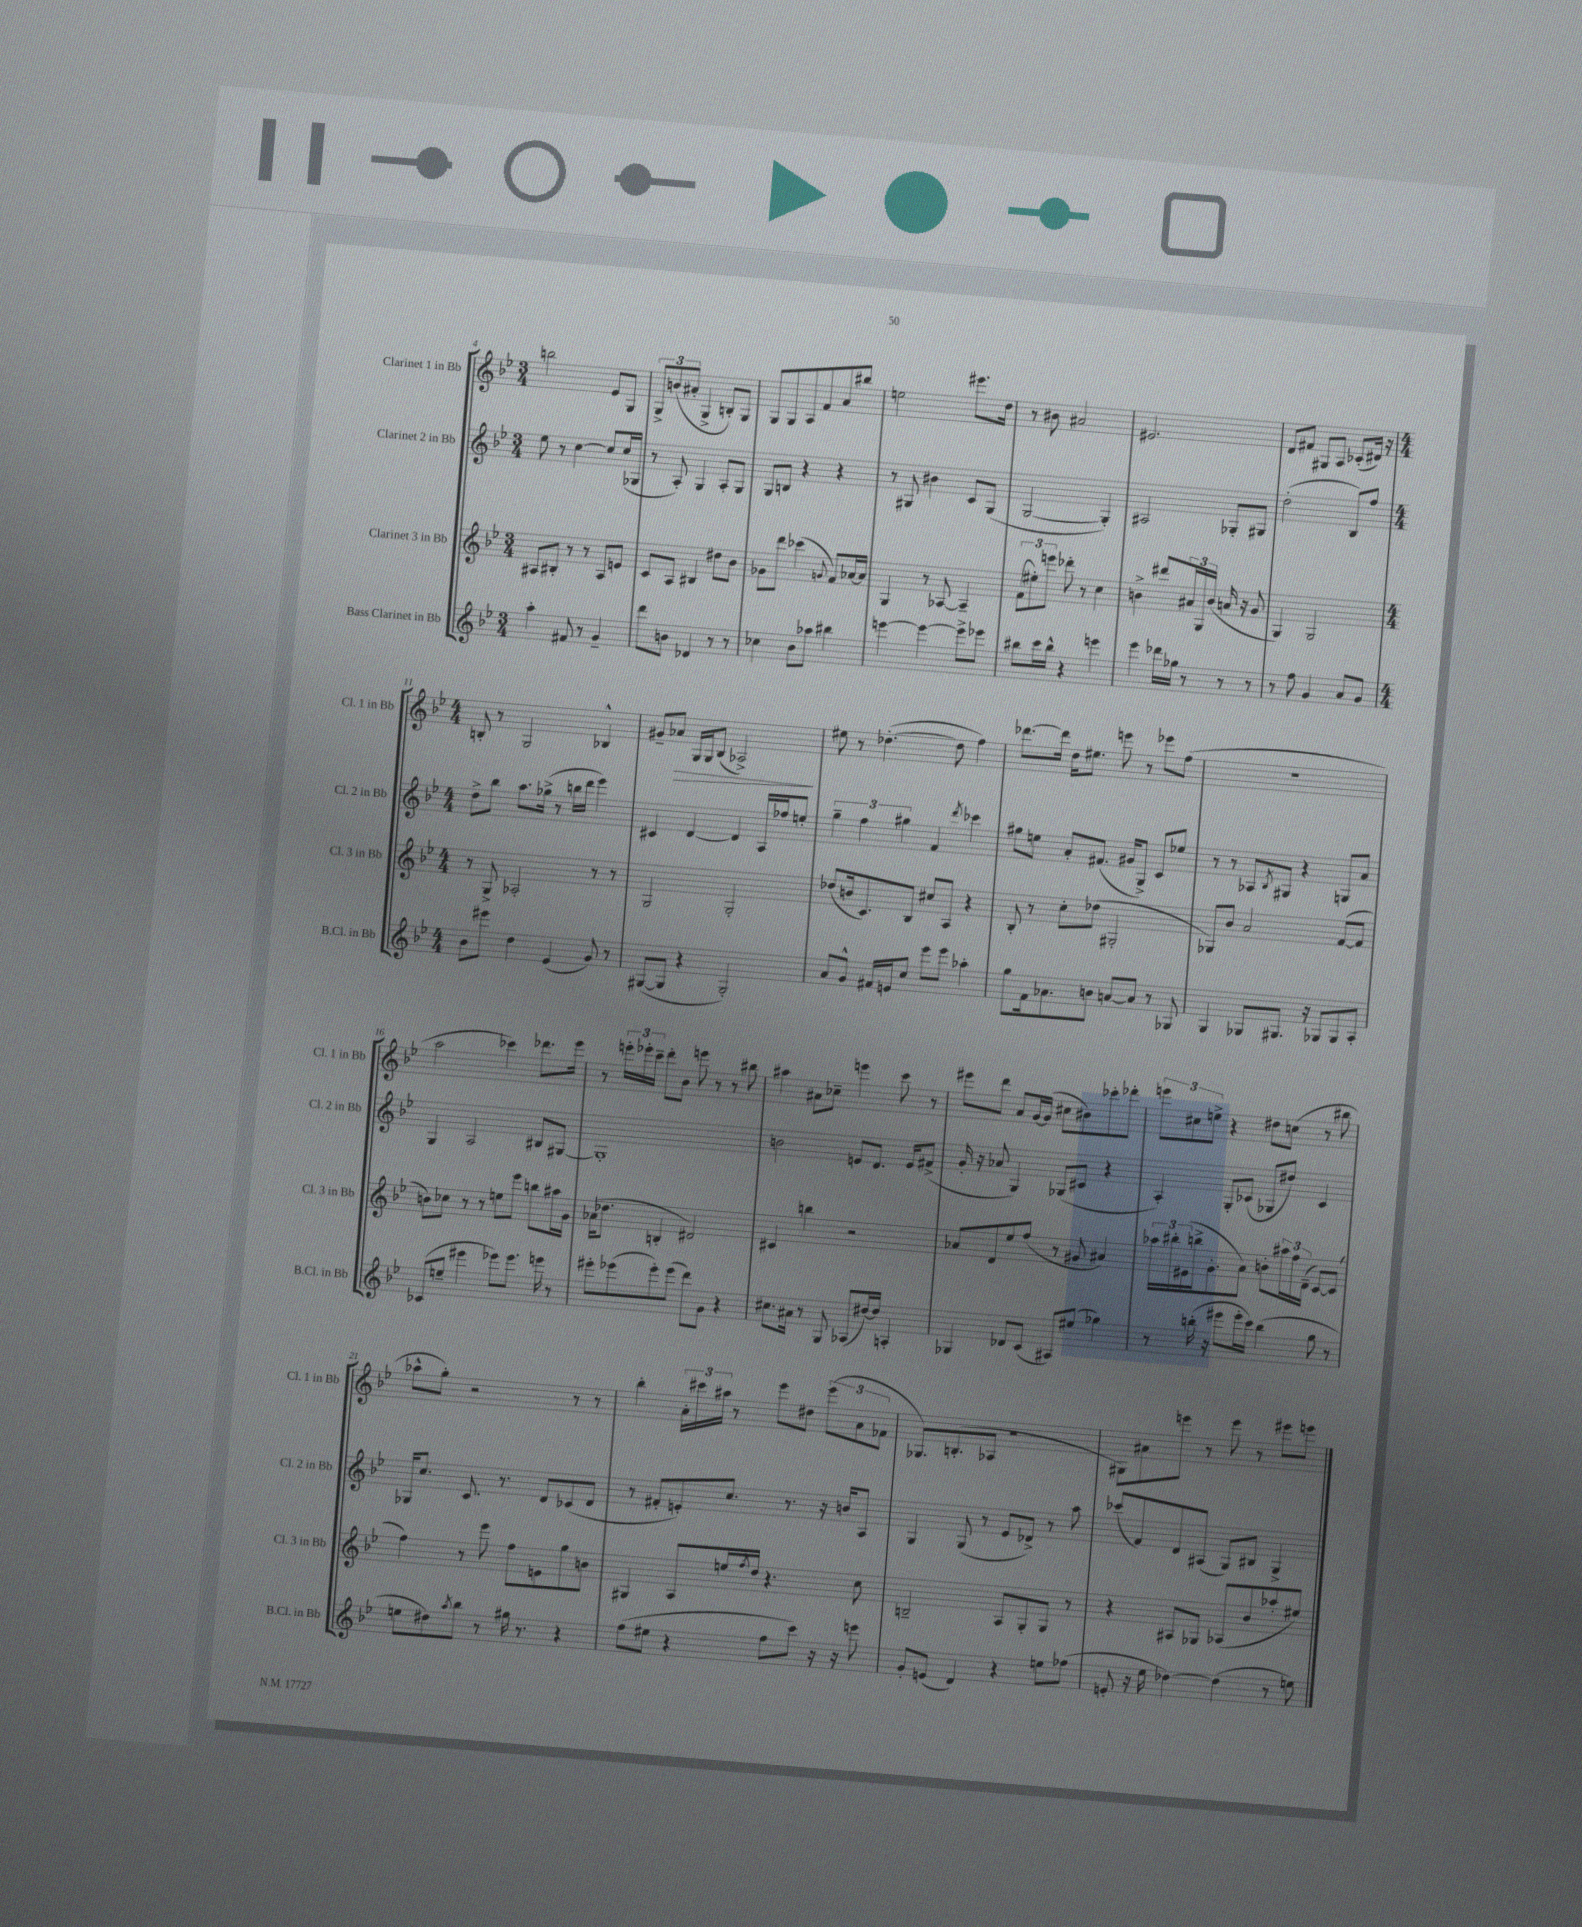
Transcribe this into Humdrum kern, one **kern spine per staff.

**kern	**kern	**kern	**kern
*staff4	*staff3	*staff2	*staff1
*clefG2	*clefG2	*clefG2	*clefG2
*k[b-e-]	*k[b-e-]	*k[b-e-]	*k[b-e-]
*M3/4	*M3/4	*M3/4	*M3/4
4aa'	8A#	8ee-	2bb
.	8B#'	8r	.
8f#	8r	[4cc	.
8r	8r	.	.
4g~	8A#	8cc]	8e-
.	8e	(16cc	8G
.	.	16G-	.
=	=	=	=
8ddd	8c	8r	12G^
.	.	.	(12b
8b	8A	8A')	.
.	.	.	12a#'
4d-	4B#	4G	4G^
8r	8dd#	8A'	8B')
8r	8b-	8G	8G
=	=	=	=
4cc-	8g-	8G	8G
.	8ddd	8B	8G
8b-	(4ccc-	4r	8A
8aa-	.	.	8f
.	8qqg	.	.
4bb#	8f)	4r	8a
.	[16a-	.	8bb#
.	16a-]	.	.
=	=	=	=
[4eee	4G	8r	2ee
.	.	8G#	.
4eee_	8r	4b#	.
.	[8A-	.	.
8eee^]	4A-~]	8c	8.eee#
8eee-	.	(8G#	.
.	.	.	16dd
=	=	=	=
8bb#	(12f	[2G	8r
.	12ee#')	.	.
16ccc	.	.	8b#
.	12eee	.	.
16bb#^^	.	.	.
4r	8ddd-'	.	2a#
.	8r	.	.
4eee	4cc	4G'])	.
=	=	=	=
4eee-	4b^	2A#	2.e#
16ddd-	8ddd#	.	.
16gg-	.	.	.
8r	24a#	.	.
.	24G	.	.
.	(24b	.	.
8r	16a	8G-'	.
.	16r	.	.
8r	8g	8G#	.
=	=	=	=
8r	4G)	(2dd'	8d
8ff	.	.	8f#
4g	2G	.	8G#
.	.	.	8A
8a	.	8B-)	(8c-'
8g	.	8ff	16d#)
.	.	.	16r
=	=	=	=
*M4/4	*M4/4	*M4/4	*M4/4
8b-	8r	8dd^	8B'
8eee#	8G^	8bb-	8r
4dd	2A-'	8.aa	2G
.	.	(16gg-^	.
(4e-	.	8r	.
.	.	16bb	.
.	.	16ddd	.
8g)	8r	4eee-)	4B-^^
8r	8r	.	.
=	=	=	=
([8G#	2G	4c#	8g#~
8G#]	.	.	8a-
4r	.	[4d	16G
.	.	.	16G
.	.	.	(8B-
2G#')	2G'	4d]	2A-^)
.	.	16A	.
.	.	16ff-	.
.	.	8ee'	.
=	=	=	=
8a	(8dd-	6gg~	8ee#
8g^^	16b	.	8r
.	.	6ff	.
.	8.c)	.	.
16f#	.	.	([4.dd-'
16e	.	.	.
.	.	6gg#	.
8cc	8B-	.	.
8eee-	8cc#	4f	.
8eee-	8A	.	8dd-]
.	.	8qddd	.
4aa-'	4r	4ccc-	4ff)
=	=	=	=
8gg	8B-'	8gg#	[8.ddd-
16f	8r	8ee	.
8.a-	.	.	16ddd-]
.	8cc'	8a'	16dd
.	.	.	8.ee#
8b	(8dd-	(8.f#	.
[8a	2G#'	.	8eee
.	.	16g#	.
8a]	.	8G^)	8r
8r	.	8c	8eee-
8G-	.	8ee-	(8ff
=	=	=	=
4G	8G-)	8r	1r
.	8b-	8r	.
8G-	2a	8A-	.
.	.	8qB-	.
8.G#	.	8G#	.
.	.	4r	.
16r	.	.	.
8G-	.	.	.
8G-	([8f	8G	.
8A'	8f]	8a	.
=	=	=	=
(8c-	8b)	4G	2aa
8ee~	8cc-	.	.
4eee#	8r	2A	.
.	8r	.	.
8eee-)	8ee	.	4ccc-)
8.eee-	8eee-	.	.
.	8bb	8B#	8.ddd-
16eee	.	.	.
8r	16aa#	[8G#	.
.	16g	.	16eee-
=	=	=	=
8eee#'	(16a-	1G#']	8r
.	8.dd-	.	.
(8eee-	.	.	24eee'
.	.	.	24eee-'
.	.	.	24ccc~
8eee-')	4B'	.	8ddd'
(8eee-	.	.	8b-
8ddd)	2d#)	.	8eee
8g	.	.	8r
4r	.	.	8r
.	.	.	8bb#
=	=	=	=
8.cc#	4c#	2b	4aa#
16a#	.	.	.
8r	4bb	.	8a#
8G	.	.	8cc-~
(8A-	2r	8e	4eee
[16dd#)	.	8.d	.
16dd#]	.	.	.
4A'	.	.	8ccc
.	.	16e	.
.	.	(8f#^	8r
=	=	=	=
4G-	8a-	16g'	8eee#
.	.	16r	.
.	8d	8a-	8ddd
8d-	8ee-	4G)	8a
(8c	(8ff	.	[16g
.	.	.	(16g]
8A#)	8r	(8G-	8cc#
(8ee#	8g#	8c#	8b#)
4gg-)	4a#)	4r	8ccc-'
.	.	.	8ddd-'
=	=	=	=
8r	24aa-	4A')	12eee
.	24bb#'	.	.
.	(24e#	.	12cc#
(16bb'	16bb^	.	.
.	.	.	12ee^
16r	8.g'	.	.
8eee#	.	8G'	4r
16eee#'	8a)	(8c-	.
16ccc)	.	.	.
(4bb	8b'	8G-	8dd#
.	24aa#	8dd#)	(8cc
.	24ff	.	.
.	(24d~	.	.
8gg	[8c)	4c-	8r
8r	(8c]	.	8bb#
=	=	=	=
8ee	4ff)	16G-	8aa-^^
.	.	8.cc	.
8dd#)	.	.	8gg')
8qaa	.	.	.
8bb-	8r	8.c	2r
8r	8eee-	.	.
.	.	8.r	.
16gg#	8ff	.	.
8.r	.	.	.
.	8e	8d	.
4r	8gg	(8c-	8r
.	8b	8d	8r
=	=	=	=
(8ff	4G#	8r	4bb-'
8ee#	.	8f#'	.
4r	8A	8e')	24a'
.	.	.	24ccc#
.	.	.	24aa#
.	16ee	8.cc	8r
.	8qff	.	.
.	16dd	.	.
8ff	4.r	.	8eee-
.	.	8.r	.
8ccc)	.	.	8dd#
16r	.	16r	(12eee-
16r	.	16b	.
.	.	.	12a
8eee	8cc	8A	.
.	.	.	12f-
=	=	=	=
8g'	2B~	4G	8.G-)
(8e	.	.	.
.	.	.	(8.B'
4d)	.	(8G	.
.	.	8r	8A-
4r	8A	8e-	2r
.	8G'	8d-^)	.
8ee	8G	8r	.
(8ff-	8r	8aa	.
=	=	=	=
8e'	4r	(8ccc-	8G#)
16r	.	8f)	8a#
16ee-	.	.	.
[4dd-)	8A#	8d	8eee
.	8G-	(8A#	8r
(4dd-]	(8A-	8G)	8eee
.	8b-	8B#	8r
8r	8aa-'	4G^	8eee#
8ee)	8ee#)	.	8eee
==	==	==	==
*-	*-	*-	*-
